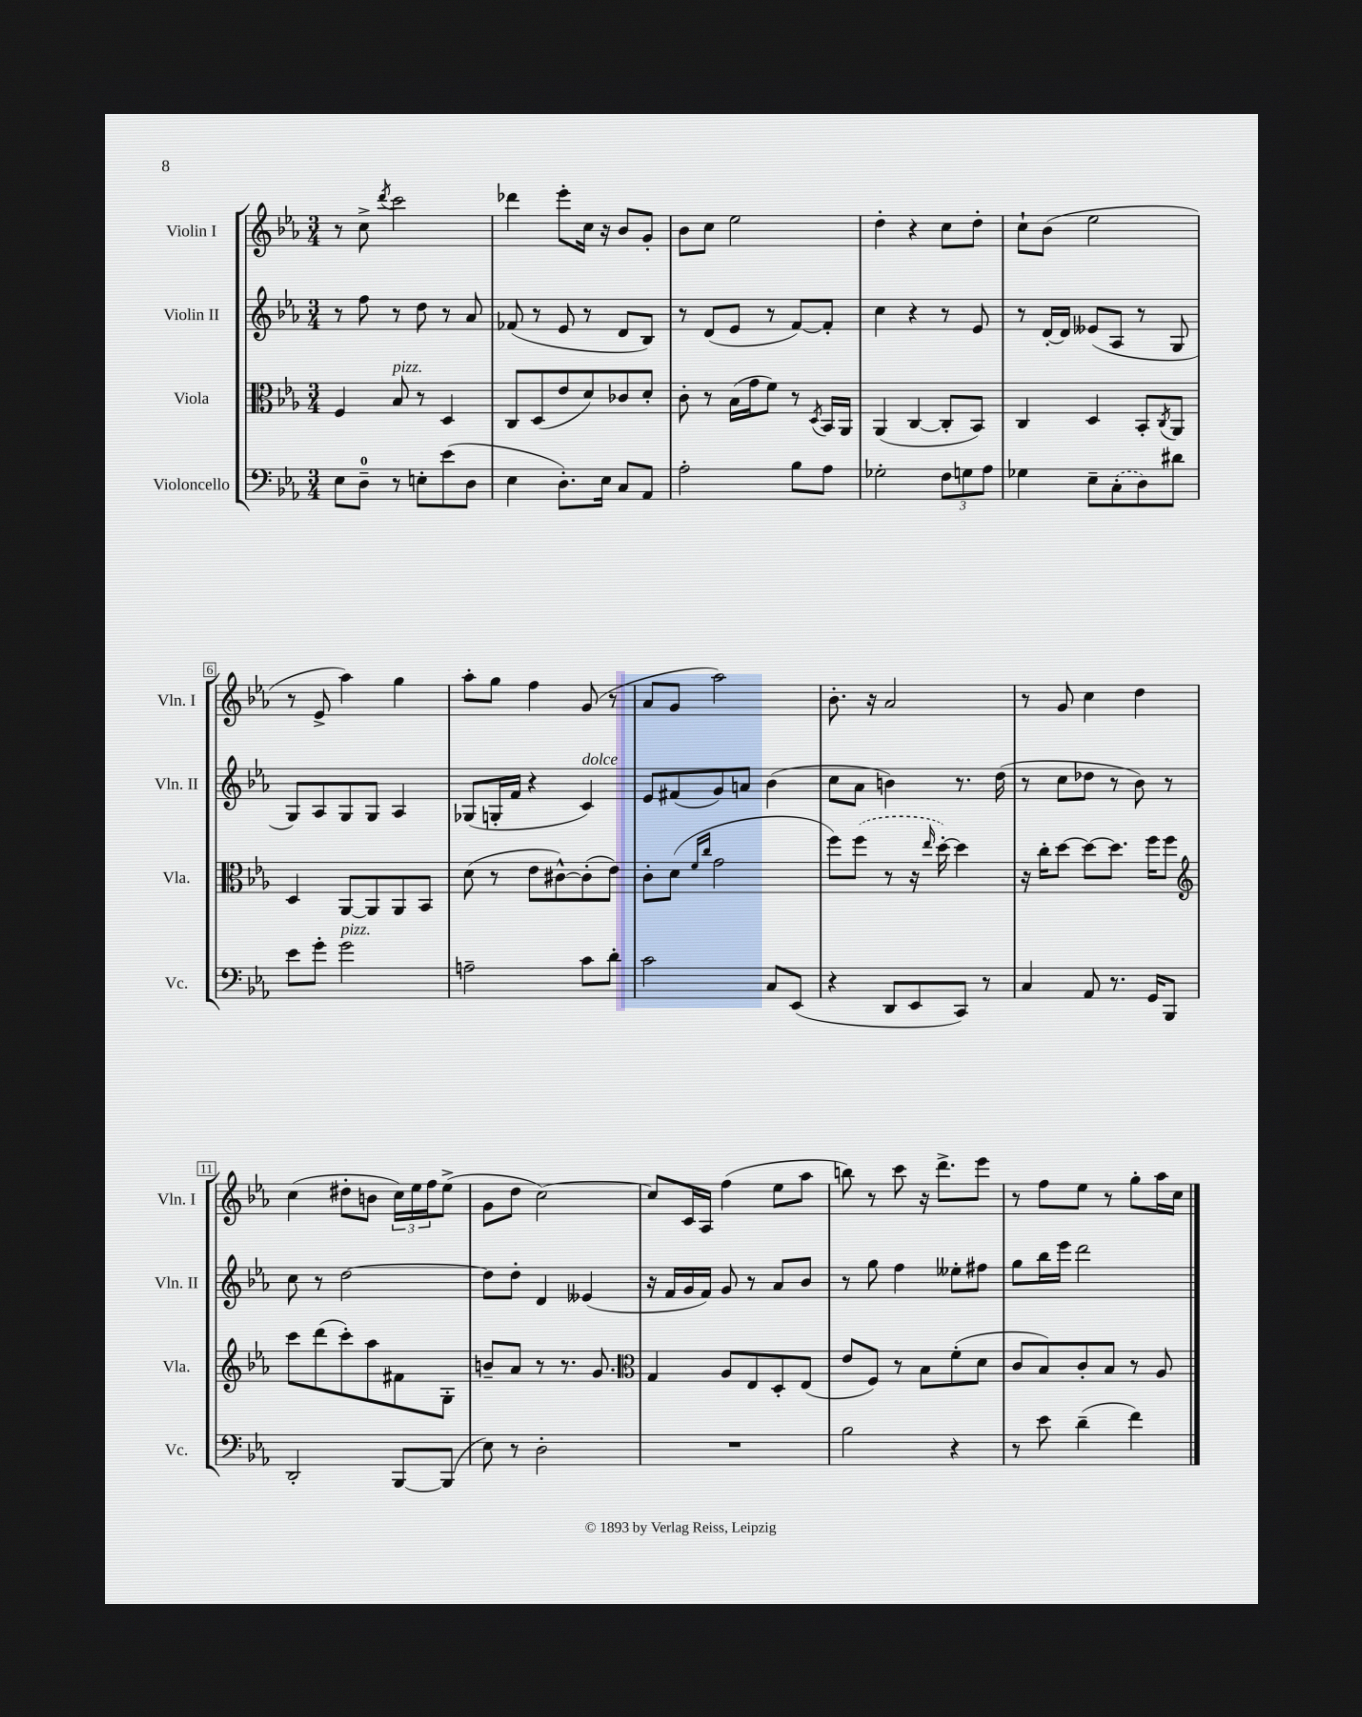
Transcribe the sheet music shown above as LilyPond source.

<<
\new StaffGroup <<
\new Staff = "s0" \with { instrumentName = "Violin I" shortInstrumentName = "Vln. I" } {
    \clef treble \key ees \major \numericTimeSignature \time 3/4
    r8 c''8-> \acciaccatura { d'''8 } c'''2 |
    des'''4 ees'''8-. c''16 r16 bes'8 g'8-. |
    bes'8 c''8 ees''2 |
    d''4-. r4 c''8 d''8-. |
    c''8-! bes'8( ees''2 |
    r8 ees'8-> aes''4) g''4 |
    aes''8-. g''8 f''4 g'8( r8 |
    aes'8 g'8 aes''2) |
    bes'8.-. r16 aes'2 |
    r8 g'8 c''4 d''4 |
    c''4( dis''8-. b'8 \tuplet 3/2 { c''16) ees''16 f''16 } ees''8->( |
    g'8 d''8 c''2~) |
    c''8 c'16 aes16 f''4( ees''8 aes''8 |
    b''8) r8 c'''8 r16 d'''8.-> ees'''8 |
    r8 f''8 ees''8 r8 g''8-. aes''16 c''16 \bar "|." |
}
\new Staff = "s1" \with { instrumentName = "Violin II" shortInstrumentName = "Vln. II" } {
    \clef treble \key ees \major \numericTimeSignature \time 3/4
    r8 f''8 r8 d''8 r8 aes'8 |
    fes'8( r8 ees'8 r8 d'8 bes8) |
    r8 d'8( ees'8 r8 f'8~) f'8-. |
    c''4 r4 r8 ees'8 |
    r8 d'16~-. d'16 eeses'8( aes8 r8 g8 |
    g8) aes8 g8 g8 aes4 |
    ges8( g16-. f'16 r4 c'4^\markup { \italic "dolce" }) |
    ees'8 fis'8( g'8) a'8 bes'4( |
    c''8 aes'8 b'4) r8. d''16( |
    r8 c''8 des''8 r8 bes'8) r8 |
    c''8 r8 d''2~ |
    d''8 d''8-. d'4 eeses'4( |
    r16 f'16 g'16 f'16) g'8 r8 aes'8 bes'8 |
    r8 g''8 f''4 eeses''8-. fis''8 |
    g''8 bes''16 ees'''16 d'''2 \bar "|." |
}
\new Staff = "s2" \with { instrumentName = "Viola" shortInstrumentName = "Vla." } {
    \clef alto \key ees \major \numericTimeSignature \time 3/4
    f4 bes8^\markup { \italic "pizz." } r8 d4 |
    c8 d8( ees'8 d'8) ces'8 d'8-. |
    c'8-. r8 bes16( g'16 f'8) r8 \acciaccatura { d8 } bes,16 aes,16 |
    aes,4( c4~ c8-. bes,8) |
    c4 d4 bes,8-. \acciaccatura { c8 } aes,8 |
    d4 aes,8~ aes,8 aes,8 bes,8 |
    d'8( r8 ees'8 cis'8~-^) cis'8-.( ees'8) |
    c'8-. d'8( \grace { f'16 c''16 } g'2 |
    f''8) \once \slurDashed f''8( r8 r16 \grace { ees''16 } d''16~-.) d''4 |
    r16 c''16-. d''8~ d''8~ d''8. f''16 f''8 |
    \clef treble c'''8 d'''8( c'''8-.) aes''8 fis'8 g8-. |
    b'8-- aes'8 r8 r8. g'8. |
    \clef alto g4 aes8 ees8 d8-. ees8( |
    ees'8 f8) r8 bes8 f'8-.( d'8 |
    c'8 bes8) c'8-. bes8 r8 aes8 \bar "|." |
}
\new Staff = "s3" \with { instrumentName = "Violoncello" shortInstrumentName = "Vc." } {
    \clef bass \key ees \major \numericTimeSignature \time 3/4
    ees8 d8-0-- r8 e8-. ees'8( d8 |
    ees4 d8.-.) ees16 c8 aes,8 |
    aes2-. bes8 aes8 |
    ges2-. \tuplet 3/2 { f8 g8 aes8 } |
    ges4 ees8-- \once \slurDashed c8-.( d8) dis'8 |
    ees'8 g'8-. g'2^\markup { \italic "pizz." } |
    a2-- c'8 d'8-. |
    c'2 c8 ees,8( |
    r4 d,8 ees,8 c,8) r8 |
    c4 aes,8 r8. g,16 bes,,8 |
    d,2-. bes,,8~ bes,,8( |
    ees8) r8 d2-. |
    R2. |
    bes2 r4 |
    r8 ees'8 d'4--( f'4) \bar "|." |
}
>>
>>
\layout { \context { \Score \override BarNumber.stencil = #(make-stencil-boxer 0.1 0.3 ly:text-interface::print) } }
